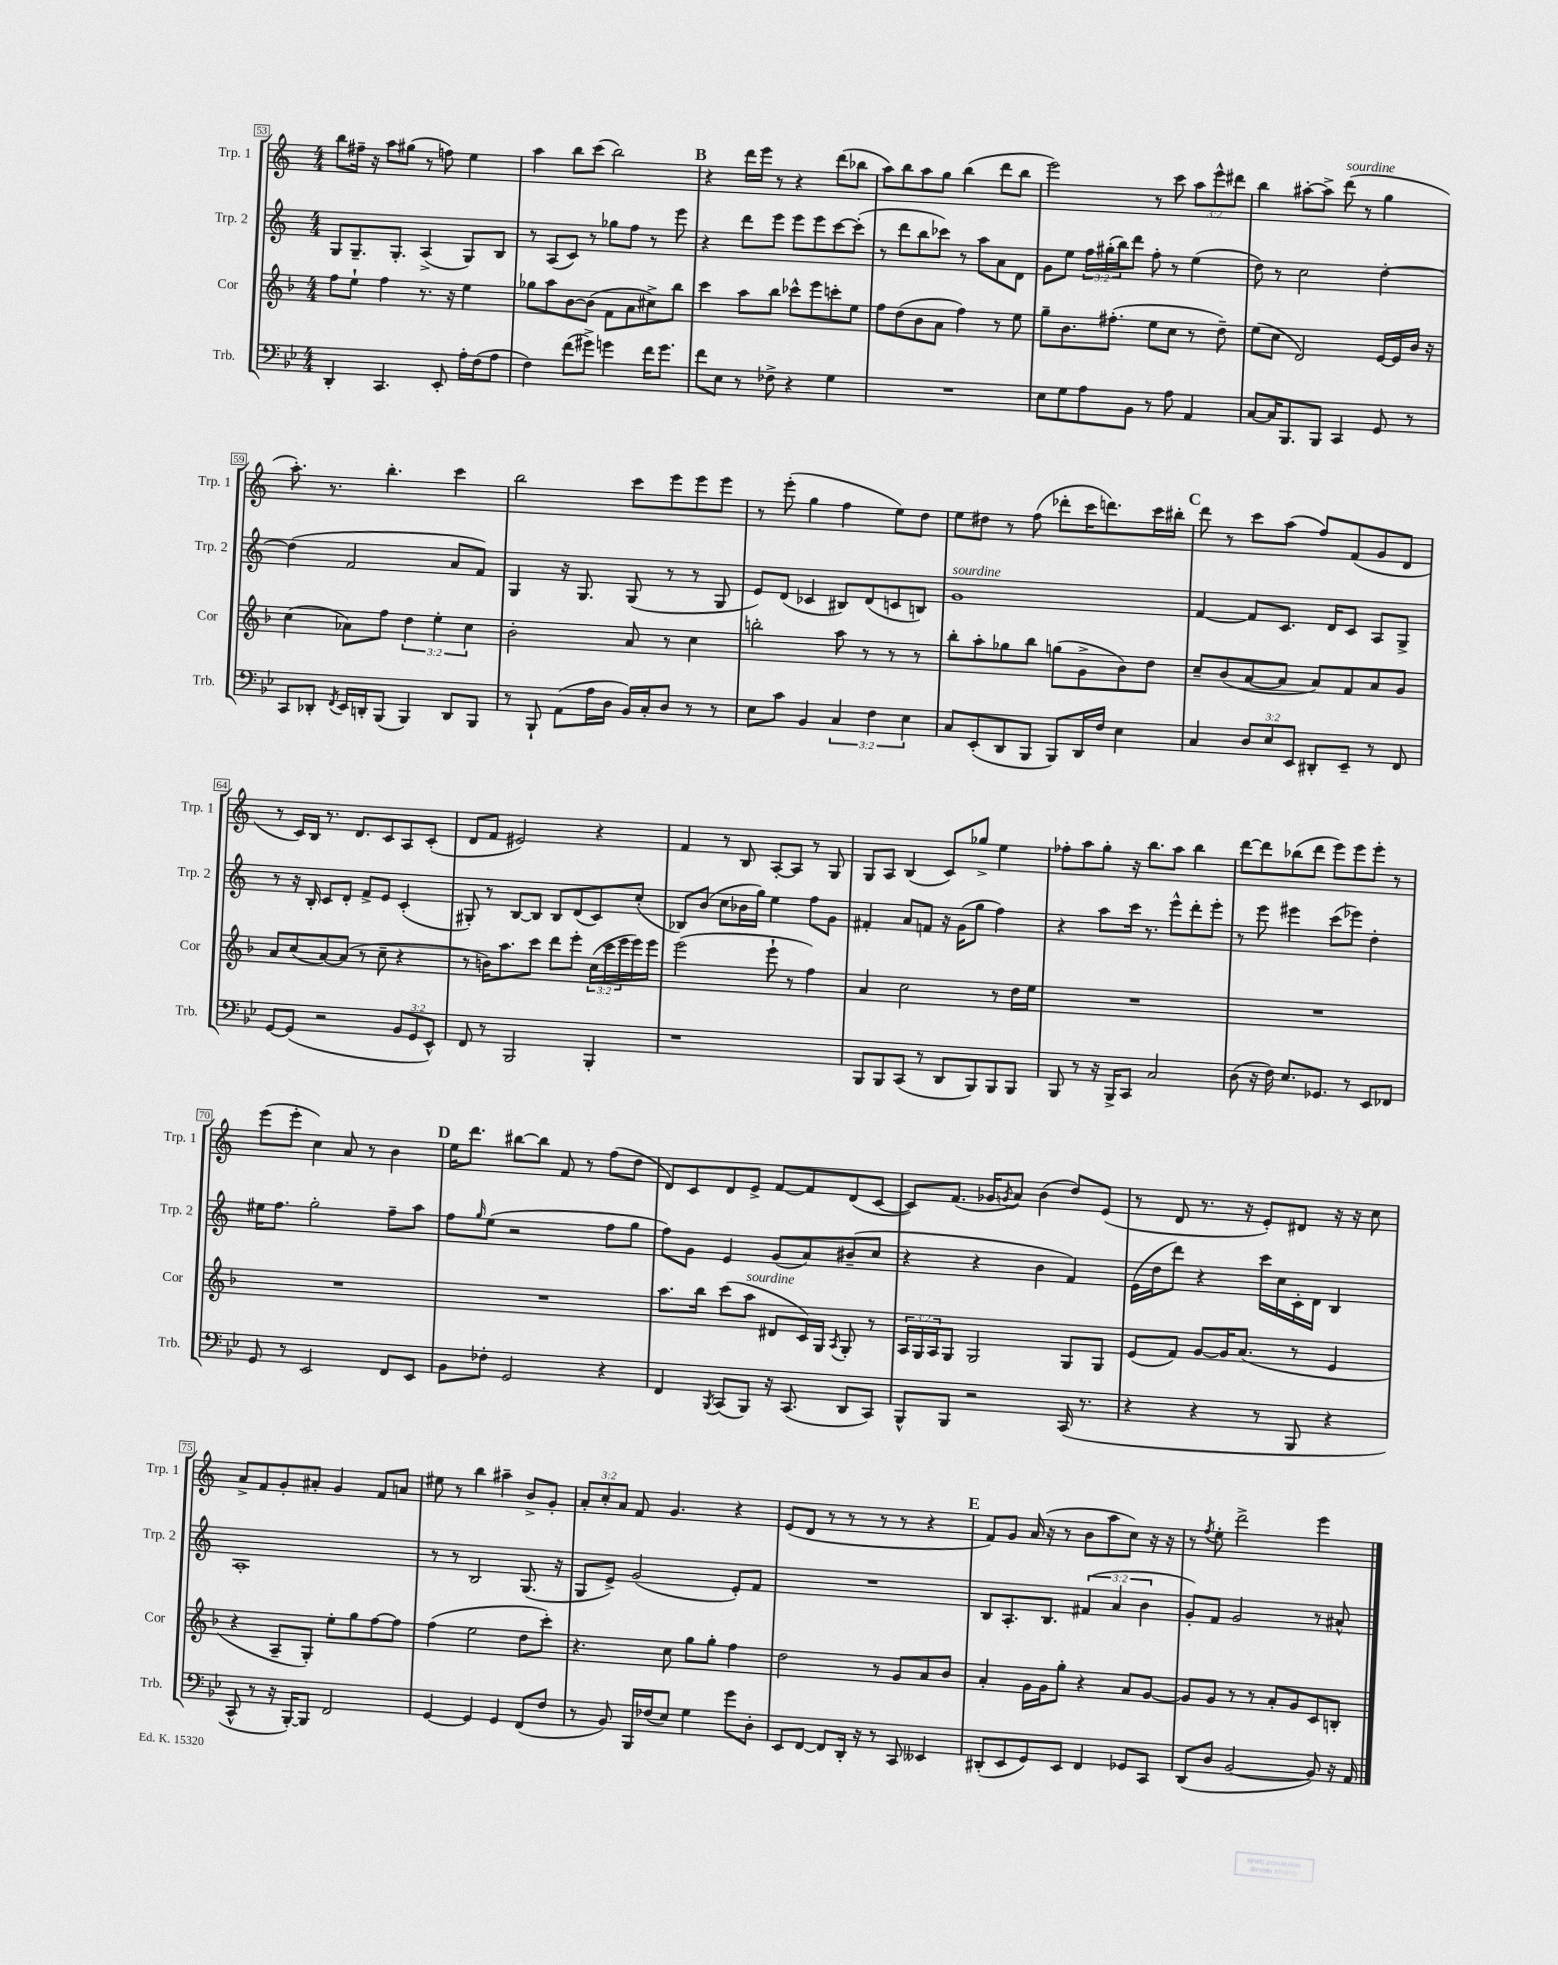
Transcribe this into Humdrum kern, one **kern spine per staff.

**kern	**kern	**kern	**kern
*staff4	*staff3	*staff2	*staff1
*clefF4	*clefG2	*clefG2	*clefG2
*k[b-e-]	*k[b-]	*k[]	*k[]
*M4/4	*M4/4	*M4/4	*M4/4
4DD'/	8ff\L	8G/L	8bb\L
.	8ee`\J	8.G~/	16ff#~\Jk
.	.	.	16r
4.CC/	4ff\	.	8aa\L
.	.	8.G'/J	.
.	.	.	(8gg#\J
.	8.r	(4A^/	8r
8EE-'/	.	.	8ff\)
.	16r	.	.
16A'\LL	4ee\	8G/L)	4ee\
(16F\J	.	.	.
8A\J	.	8B/J	.
=	=	=	=
4F\)	8gg-\L	8r	4aa\
.	8aa\	(8A/L	.
(8f\L	[8b-\	8c/J)	8bb\L
8g#^\J)	(8b-\]J	8r	(8ccc\J
4g\	8f\L	8gg-\L	2bb\)
.	8a\	8ff\J	.
16f\LK	8cc#^\)	8r	.
8.g\J	.	.	.
.	8bb-\J	8eee\	.
=	=	=	=
8f\L	4ccc\	4r	4r
8E-\J	.	.	.
8r	8aa\L	8ddd\L	16ddd\LL
.	.	.	16eee\JJ
8F-^\	8bb-\J	8eee\J	8r
4r	8ccc-^^\L	8eee\L	4r
.	8eee\	8eee\	.
4G\	8ccc'\	[8ccc\	(8ddd\L
.	8ee\J	(8ccc'\]J	8bb-\J
=	=	=	=
1r	8ff\L	8r	8aa\L)
.	(8dd\	8ddd\L	8bb\
.	8b-\	8bb\	8aa\
.	8a\J	8ccc-\J)	8gg\J
.	4ff\)	8r	(4bb\
.	.	8aa\L	.
.	8r	8a\	8ddd\L
.	8ee\	8d\J	8bb\J
=	=	=	=
8E-\L	8gg~\L	8g\L	2eee\)
8G\	8.b-\	8ee\J	.
8A\	.	24ff\LL	.
.	.	(24gg#'\	.
.	(8.ff#'\J	.	.
.	.	24bb\J)	.
8BB-\J	.	8ddd\J	.
8r	8ee\L	8ff'\	8r
8A\	8cc\J	8r	8ccc\
4AA/	8r	(4ee\	12aa\L
.	.	.	12eee^^\
.	8dd~\)	.	.
.	.	.	12ddd#\J
=	=	=	=
[8C/L	(8ee\L	8dd\)	4bb\
16C/]K	8cc\J	8r	.
8.BBB-/	.	.	.
.	2d/)	2cc\	[8aa#'\L
8BBB-/J	.	.	8aa#^\]J
4CC/	.	.	(8ddd\
.	.	.	8r
8GG/	[16e/LL	[4dd'\	4gg\
.	16e/]	.	.
8r	16b-/JJ	.	.
.	16r	.	.
=	=	=	=
8CC/L	(4cc\	(4dd\]	8.aa'\)
8DD-'/J	.	.	.
.	.	.	8.r
8qFF/	.	.	.
16EE-/LL	8a-\L)	2f/	.
16DD'/J	.	.	.
(8BBB-/J	8ff\J	.	4.bb'\
4BBB-/)	6dd\	.	.
.	6ee'\	.	.
8DD/L	.	8a/L	4ccc\
.	6cc\	.	.
8BBB-/J	.	8f/J)	.
=	=	=	=
8r	2b-'\	4G/	2bb\
8BBB-`/	.	.	.
(8AA\L	.	16r	.
.	.	8.G/	.
16A\L	.	.	.
16D\JJ	.	.	.
16BB-/LL)	8a/	(8G/	8ccc\L
16C'/J	.	.	.
8D/J	8r	8r	8eee\
8r	4cc\	8r	8eee\
8r	.	8G/	8eee\J
=	=	=	=
8E-\L	2bb'\	8e/L)	8r
8c\J	.	(8d/J	(8eee'\
4BB-/	.	4c-/	4gg\
6C/	8aa\	8B#/L)	4ff\
.	8r	(8d/	.
6F\	.	.	.
.	8r	8c/	8ee\L)
6E-\	.	.	.
.	8r	8B/J)	8dd\J
=	=	=	=
8C/L	8bb-'\L	1g	8ee\L
(8EE-'/	8aa'\	.	8dd#\J
8DD/	8gg-\	.	8r
8BBB-/J	8bb-\J	.	(8ff\
8BBB-/L)	(8gg\L	.	8ddd-'\L
16DD/L	8g^\	.	16ccc\K
16F/JJ	.	.	8.ddd\)
4E-\	8b-\)	.	.
.	8dd\J	.	16ccc\L
.	.	.	16bb#'\JJ
=	=	=	=
4C/	8cc~/L	[4f/	8ddd\
.	(8b-/	.	8r
12D/L	[8a/	8f/]L	8ccc\L
12E-/	.	.	.
.	8a/]J	8.c/J	(8aa\J
12EE-/J	.	.	.
8DD#'/L	8a/L)	.	8ff/L)
.	.	16d/LK	.
8EE-~/J	8f/	8c/J	(8f/
8r	8a/	8A/L	8g/
8FF/	8g/J	8G^/J	8d/J
=	=	=	=
[8GG/L	8a/L	8r	8r
(8GG/]J	(8cc/	16r	16c/LL)
.	.	16B'/	16B/JJ
2r	[8a/)	8c/L	8.r
.	(8a/]J	8d'/J	.
.	.	.	8.d/L
.	8r	8f^/L	.
.	8cc~\	8e/J	8c/
12BB-/L	4r	(4c'/	8A/
12GG/	.	.	.
.	.	.	(8c'/J
12EE-^^/J)	.	.	.
=	=	=	=
8FF/	8r	8G#'/)	8d/L
8r	16b\LK)	8r	8f/J
.	8.aa\	.	.
2BBB-/	.	[8B/L	2e#/)
.	8ccc\J	8B/]J	.
.	8ddd\L	8B/L	.
.	8eee'\J	(8d/	.
4BBB-'/	(24cc\LL	8c/)	4r
.	24ccc\	.	.
.	24eee\	.	.
.	16eee\)	(8cc'/J	.
.	16eee\JJ	.	.
=	=	=	=
1r	(2eee\	8B-/L)	4f/
.	.	(8b/J	.
.	.	8cc\L	8r
.	.	16b-\L	8B/
.	.	16gg\JJ)	.
.	8eee`\	4ee\	[8A'/L
.	8r	.	8A/]J
.	4ff\)	8ff\L	8r
.	.	8g\J	8G/
=	=	=	=
8BBB-/L	4a/	4f#'/	8G/L
8BBB-/	.	.	8A/J
(8CC/J	2cc\	8a/L	(4B/
8r	.	8f/J	.
8DD/L	.	16r	8c/L)
.	.	(16g\LK	.
8BBB-/)	.	8gg\J	8gg-^/J
8BBB-/	8r	4ff\)	4ee\
8BBB-/J	16dd\LL	.	.
.	16ee\JJ	.	.
=	=	=	=
8BBB-/	1r	4r	8ff-'\L
8r	.	.	8aa\
16r	.	8aa\L	8gg'\J
16BBB-^/LK	.	.	.
8CC/J	.	16ccc\Jk	16r
.	.	8.r	8.bb\L
2C/	.	.	.
.	.	8eee^^\L	8aa\J
.	.	8ddd'\	4bb\
.	.	8eee'\J	.
=	=	=	=
(8D\	1r	8r	[8ddd\L
16r	.	8eee\	8ddd\]
16F\)	.	.	.
8.E-/L	.	4eee#\	(8bb-\
.	.	.	8ddd\J
8.GG-/J	.	.	.
.	.	(8ccc\L	8eee\L)
8r	.	8eee-\J)	8eee\
8EE-/L	.	4dd'\	8eee'\J
8FF-/J	.	.	8r
=	=	=	=
8GG/	1r	16ee#\LK	(8eee\L
.	.	8.ff\J	.
8r	.	.	8eee'\J
2EE-/	.	2gg'\	4cc\)
.	.	.	8a/
.	.	.	8r
8FF/L	.	8ff~\L	4b\
8EE-/J	.	8aa\J	.
=	=	=	=
8BB-\L	1r	8ff\L	16ee\LK
.	.	.	8.ddd\J
.	.	16qqgg/	.
8F-'\J	.	(8ee\J	.
2GG/	.	2r	[8bb#\L
.	.	.	8bb#\]J
.	.	.	8f/
.	.	.	8r
4r	.	8ff\L	(8ff\L
.	.	8gg\J	8dd\J
=	=	=	=
4FF/	8.aa\L	8ff\L)	8d/L)
.	.	8g\J	8c/
.	16bb-\Jk	.	.
8qBBB-/	.	.	.
(8CC/L	(8ccc\L	4e/	8d/
8BBB-/J)	8aa\J	.	8e^/J
16r	8d#/L	(8g/L	[8f/L
(8.CC/	.	.	.
.	16c/L)	8a/)	8f/]
.	16G/JJ	.	.
.	8qA/	.	.
8DD/L	8G'/	(8b#~/	(8d/
8CC/J)	8r	8cc/J	[8c/J
=	=	=	=
8BBB-^^/L	24A/LL	4r	8c/]L)
.	24G/	.	.
.	24A/J	.	.
8BBB-/J	8G/J	.	(8.f/J
2r	2G/	4r	.
.	.	.	16g-/LK
.	.	.	8qg/
.	.	.	8a/J)
.	.	4b\	(4b\
(16CC/	8G/L	4f/)	8dd/L)
8.r	.	.	.
.	8G/J	.	(8e/J
=	=	=	=
4r	(8e/L	(16e\LL	8r
.	.	16dd\J	.
.	8f/J)	8ddd\J)	8d/
4r	[8g/L	4r	8.r
.	16g/]K	.	.
.	(8.a/J	.	16r
8r	.	16ccc\LL	8e'/L)
.	.	16cc\	.
8BBB-/	8r	16c'\	8d#/J
.	.	16d\JJ	.
4r	4e/	4B/	16r
.	.	.	16r
.	.	.	8cc\
=	=	=	=
8CC^^/	4r	1A'	8a^/L
8r	.	.	8f/
16r	8A~/L	.	8g'/
[16BBB-'/LK)	.	.	.
8BBB-/]J	8G'/J)	.	8a#'/J
2FF/	8ee'\L	.	4g/
.	8gg\	.	.
.	[8ff\	.	8f/L
.	8ff\]J	.	8a/J
=	=	=	=
[4GG/	(4ff\	8r	8ee#\
.	.	8r	8r
4GG/]	2ee\	2B/	4bb\
4GG/	.	.	4aa#~\
(8FF/L	8dd\L	(8.G/	8b^/L
8F/J	8ccc'\J)	.	8g'/J
.	.	16r	.
=	=	=	=
8r	4.r	8G/L	12a'/L
.	.	.	12cc'/
8BB-/)	.	8e^/J)	.
.	.	.	12a/J
16BBB-/LL	.	(2g/	8f/
(16F-/J	.	.	.
8E-/J)	8cc\	.	4.g/
4G\	8gg\L	.	.
.	8gg'\J	.	.
8g\L	4ff\	8e'/L)	4r
8D'\J	.	8f/J	.
=	=	=	=
8EE-/L	2dd\	1r	(8e/L
[8FF/J	.	.	8d/J
8FF/]L	.	.	8r
16DD'/Jk	.	.	8r
16r	.	.	.
8r	8r	.	8r
8CC/	8g/L	.	8r
4EE--/	8a/	.	4r
.	8b-/J	.	.
=	=	=	=
(8DD#'/L	4a'/	8B/L	8f/L)
8EE-/	.	8.A'/	8g/J
8GG/)	16g\LL	.	(16a/
.	16g\J	8.B/J	16r
8EE-/J	8gg'\J	.	8r
4FF/	4r	(6f#/	8b\L
.	.	.	8aa\
.	.	6a/	.
8GG-/L	8a/L	.	8cc\J)
.	.	6b\	.
8CC/J	[8g/J	.	16r
.	.	.	16r
=	=	=	=
(8DD/L	8g/]L	8g'/L)	8r
.	.	.	8qff/
8D/J	8g/J	8f/J	8ee'\
[2BB-/	8r	2g/	2ddd^\
.	8r	.	.
.	8a'/L	.	.
.	8g/	.	.
8BB-/])	8c/	8r	4eee\
16r	8B'/J	8a#^^/	.
16AA/	.	.	.
==	==	==	==
*-	*-	*-	*-
